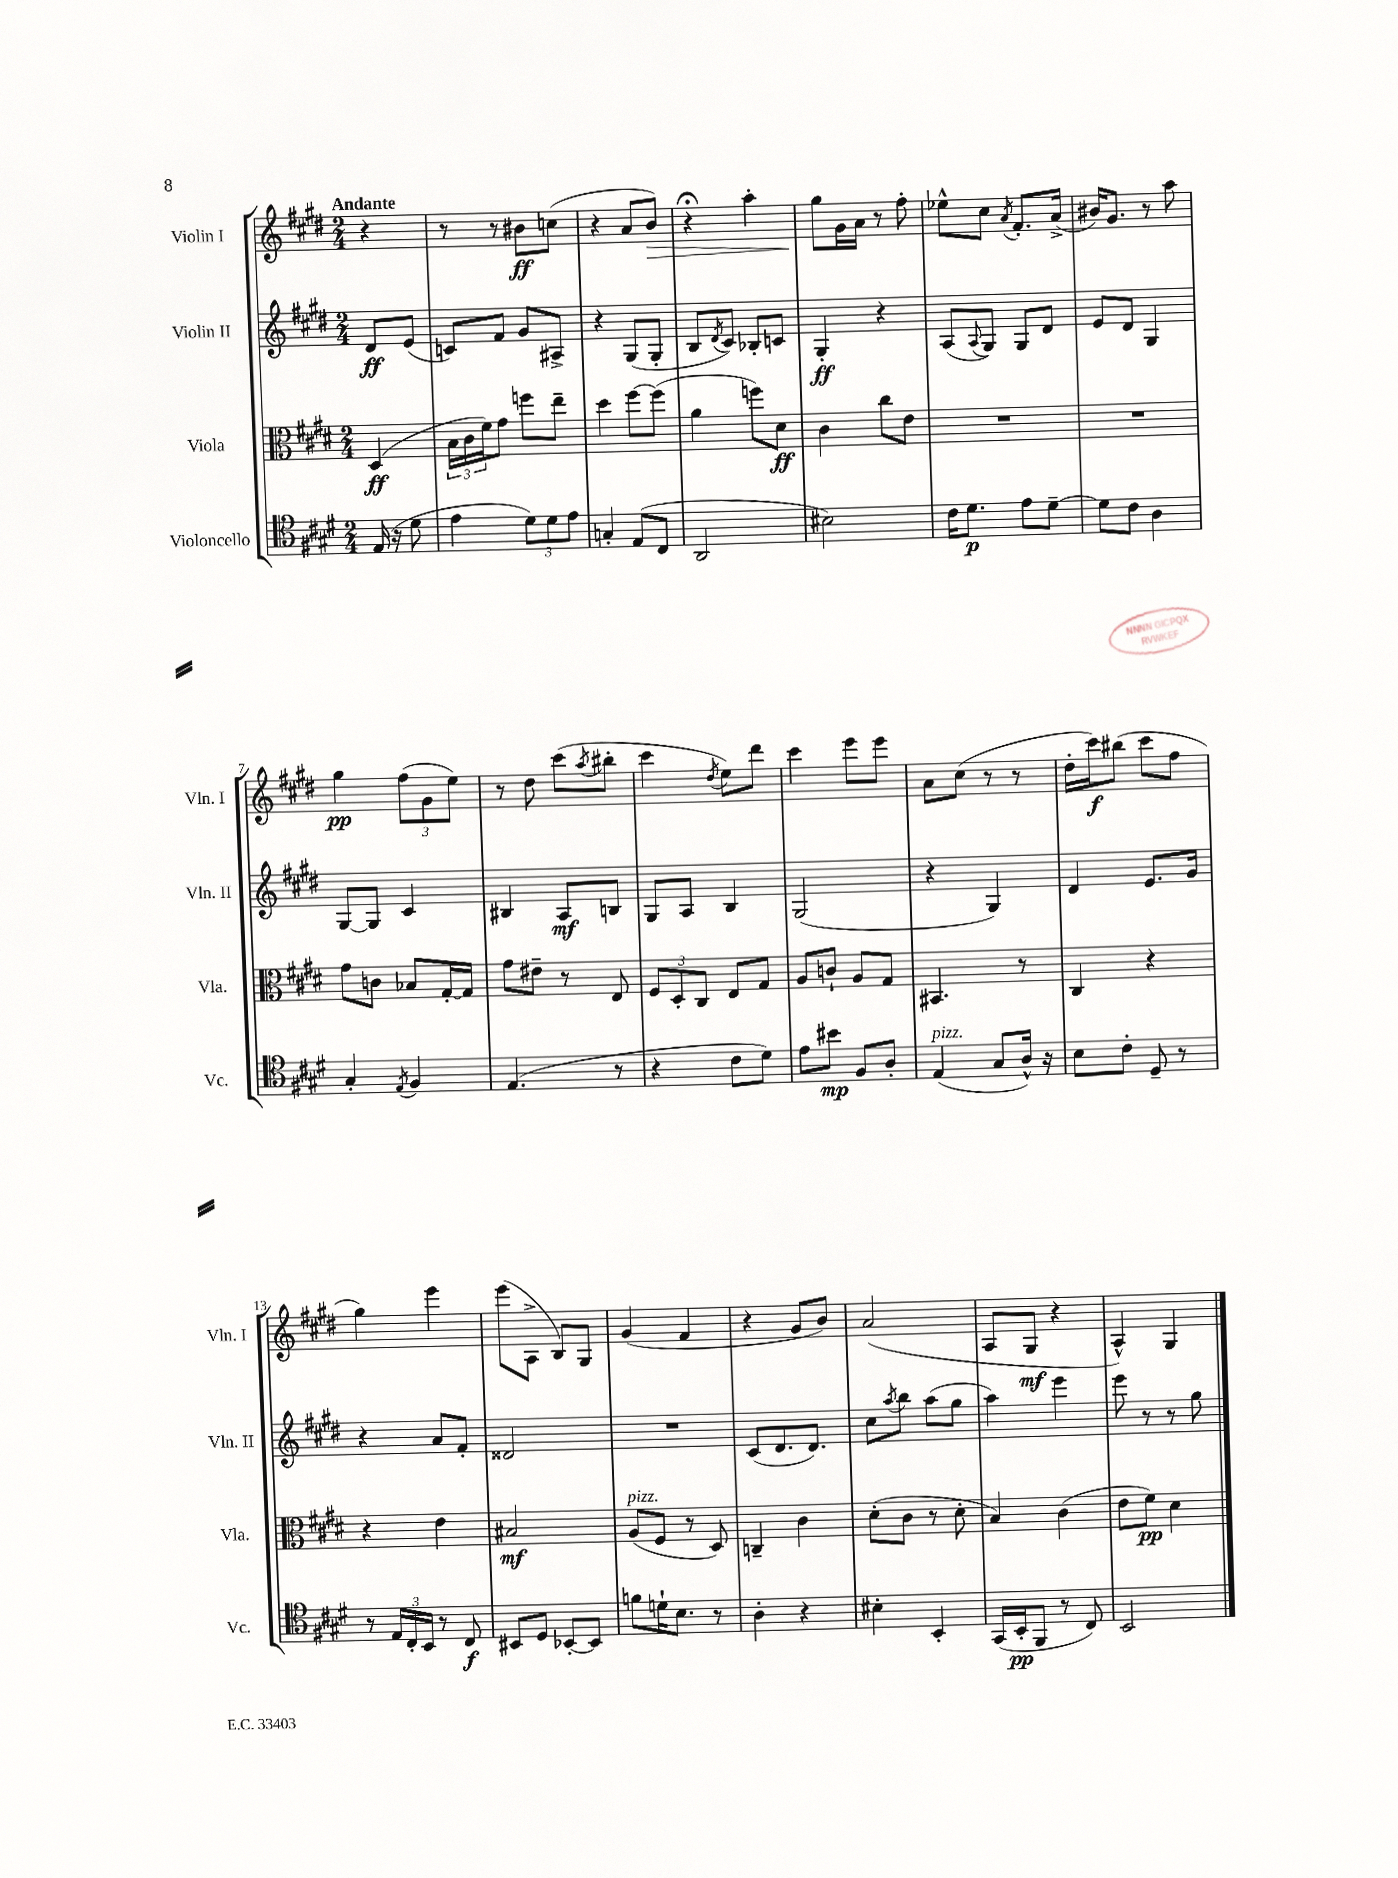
<<
\new StaffGroup <<
\new Staff = "s0" \with { instrumentName = "Violin I" shortInstrumentName = "Vln. I" } {
    \clef treble \key e \major \numericTimeSignature \time 2/4 \partial 4 \tempo "Andante"
    r4 |
    r8 r8 bis'8\ff c''8( |
    r4 a'8 b'8\>) |
    r4\fermata a''4-. |
    gis''8\! gis'16 a'16 r8 fis''8-. |
    ees''8-^ cis''8 \acciaccatura { a'8 } fis'8.-. a'16->( |
    bis'16) gis'8. r8 a''8 |
    gis''4\pp \tuplet 3/2 { fis''8( gis'8 e''8) } |
    r8 dis''8 cis'''8( \acciaccatura { a''8 } bis''8-. |
    cis'''4 \acciaccatura { dis''8 } e''8) dis'''8 |
    cis'''4 e'''8 e'''8 |
    a'8 cis''8( r8 r8 |
    dis''16-. cis'''16\f) bis''8( cis'''8 fis''8 |
    gis''4) e'''4 |
    e'''8( a8-> b8) gis8 |
    gis'4( fis'4 |
    r4 gis'8 b'8) |
    a'2( |
    a8 gis8\mf r4 |
    a4-^) gis4 \bar "|." |
}
\new Staff = "s1" \with { instrumentName = "Violin II" shortInstrumentName = "Vln. II" } {
    \clef treble \key e \major \numericTimeSignature \time 2/4 \partial 4
    dis'8\ff e'8( |
    c'8) fis'8 gis'8 ais8-> |
    r4 gis8( gis8-. |
    b8 \acciaccatura { dis'8 } cis'8) bes8-. c'8 |
    gis4-.\ff r4 |
    a8( \appoggiatura { a8 } gis8) gis8 dis'8 |
    e'8 dis'8 gis4 |
    gis8~ gis8 cis'4 |
    bis4 a8\mf b8 |
    gis8 a8 b4 |
    gis2( |
    r4 gis4) |
    dis'4 e'8. gis'16 |
    r4 a'8 fis'8-. |
    disis'2 |
    R2 |
    cis'8( dis'8. dis'8.) |
    cis''8 \acciaccatura { a''8 } b''8 a''8( gis''8 |
    a''4) e'''4 |
    e'''8 r8 r8 gis''8 \bar "|." |
}
\new Staff = "s2" \with { instrumentName = "Viola" shortInstrumentName = "Vla." } {
    \clef alto \key e \major \numericTimeSignature \time 2/4 \partial 4
    dis4\ff( |
    \tuplet 3/2 { b16 cis'16 fis'16) } gis'8 f''8 e''8-- |
    dis''4 fis''8~ fis''8( |
    a'4 f''8) dis'8\ff |
    cis'4 cis''8 e'8 |
    R2 |
    R2 |
    gis'8 c'8 bes8 gis16~-. gis16 |
    gis'8 eis'8-- r8 e8 |
    \tuplet 3/2 { fis8 dis8-. cis8 } e8 gis8 |
    a8 c'8-! a8 gis8 |
    bis,4. r8 |
    cis4 r4 |
    r4 e'4 |
    bis2\mf |
    a8^\markup { \italic "pizz." }( fis8 r8 dis8) |
    c4-- cis'4 |
    dis'8-.( cis'8 r8 dis'8-. |
    b4) cis'4( |
    e'8 fis'8\pp) dis'4 \bar "|." |
}
\new Staff = "s3" \with { instrumentName = "Violoncello" shortInstrumentName = "Vc." } {
    \clef tenor \key e \major \numericTimeSignature \time 2/4 \partial 4
    e16( r16 dis'8 |
    e'4 \tuplet 3/2 { dis'8) dis'8 e'8 } |
    g4-. e8( cis8 |
    a,2 |
    bis2) |
    cis'16 dis'8.\p e'8 dis'8~-- |
    dis'8 cis'8 a4 |
    gis4-. \acciaccatura { e8 } fis4 |
    e4.( r8 |
    r4 cis'8 dis'8) |
    e'8 bis'8\mp fis8 a8-. |
    e4^\markup { \italic "pizz." }( gis8 a16-^) r16 |
    b8 cis'8-. dis8-- r8 |
    r8 \tuplet 3/2 { e16 cis16-. b,16 } r8 cis8\f |
    bis,8 dis8 bes,8~-. bes,8 |
    f'8 d'16-! b8. r8 |
    a4-. r4 |
    bis4-. b,4-. |
    gis,16( b,16-.\pp fis,8 r8 cis8) |
    b,2 \bar "|." |
}
>>
>>
